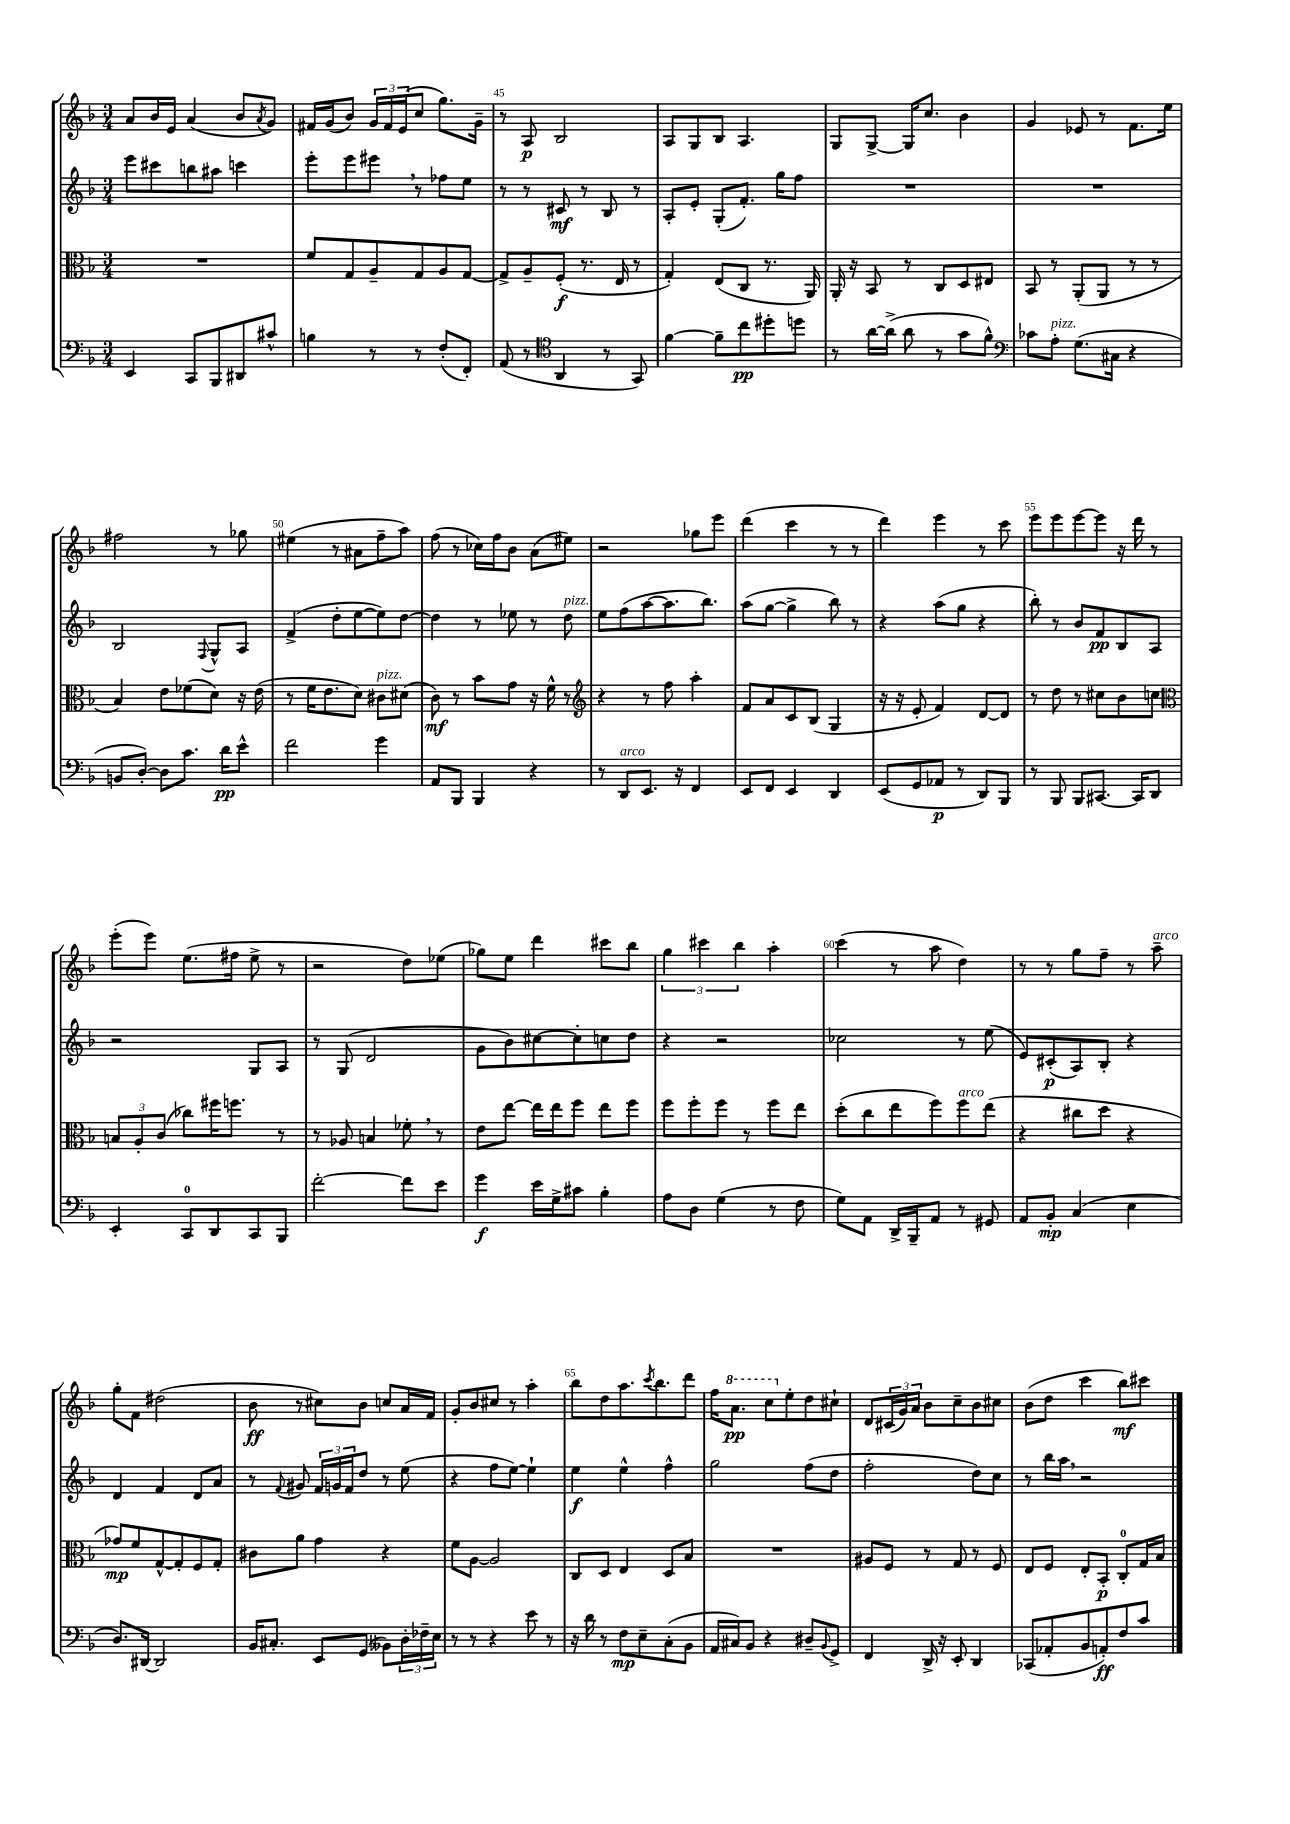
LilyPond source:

<<
\new StaffGroup <<
\new Staff = "s0" {
    \clef treble \key f \major \numericTimeSignature \time 3/4
    a'8 bes'16 e'16 a'4( bes'8 \acciaccatura { a'8 } g'8) |
    fis'16 g'16( bes'8) \tuplet 3/2 { g'16 fis'16 e'16( } c''8 g''8.) g'16-- |
    r8 a8\p bes2 |
    a8 g8 bes8 a4. |
    g8 g8~-> g16 c''8. bes'4 |
    g'4 ees'8 r8 f'8. e''16 |
    fis''2 r8 ges''8 |
    eis''4( r8 ais'8 f''8-- a''8) |
    f''8( r8 ces''16) f''16 bes'8 a'8( eis''8) |
    r2 ges''8 e'''8 |
    d'''4( c'''4 r8 r8 |
    d'''4) e'''4 r8 c'''8 |
    e'''8 e'''8 e'''8~ e'''8 r16 d'''16 r8 |
    e'''8-.( e'''8) e''8.( fis''16 e''8-> r8 |
    r2 d''8) ees''8( |
    ges''8) e''8 d'''4 cis'''8 bes''8 |
    \tuplet 3/2 { g''4 cis'''4 bes''4 } a''4-. |
    c'''4( r8 a''8 d''4) |
    r8 r8 g''8 f''8-- r8 a''8--^\markup { \italic "arco" } |
    g''8-. f'8 dis''2( |
    bes'8\ff r8 cis''8) bes'8 c''8 a'16 f'16 |
    g'8-. bes'8 cis''8 r8 a''4-. |
    bes''8 d''8 a''8. \acciaccatura { c'''8 } bes''8. d'''8 |
    f''16 \ottava #1 a''8.\pp c'''8 \ottava #0 e''8-. d''8 cis''8-! |
    d'8 \tuplet 3/2 { cis'16( g'16) a'16 } bes'8 c''8-- bes'8 cis''8 |
    bes'8( d''8 c'''4 bes''8\mf) cis'''8 \bar "|." |
}
\new Staff = "s1" {
    \clef treble \key f \major \numericTimeSignature \time 3/4
    e'''8 cis'''8 b''8 ais''8 c'''4 |
    e'''8-. e'''8 eis'''8 \breathe r8 fes''8 e''8 |
    r8 r8 cis'8\mf r8 bes8 r8 |
    a8-. e'8-. g8-.( f'8.-.) g''16 f''8 |
    R2. |
    R2. |
    bes2 \appoggiatura { f8 } g8-^ a8 |
    f'4->( d''8-. e''8~ e''8) d''8~ |
    d''4 r8 ees''8 r8 d''8^\markup { \italic "pizz." } |
    e''8 f''8( a''8~ a''8. bes''8.) |
    a''8( g''8~ g''4-> bes''8) r8 |
    r4 a''8( g''8 r4 |
    bes''8-.) r8 bes'8 f'8\pp bes8 a8 |
    r2 g8 a8 |
    r8 g8( d'2 |
    g'8 bes'8) cis''8~ cis''8-. c''8 d''8 |
    r4 r2 |
    ces''2 r8 e''8( |
    e'8) cis'8-.\p( a8) bes8-. r4 |
    d'4 f'4 d'8 a'8 |
    r8 \appoggiatura { f'8 } gis'8 \tuplet 3/2 { f'16 g'16 f'16 } d''8 r8 e''8( |
    r4 f''8 e''8~) e''4-! |
    e''4\f e''4-^ f''4-^ |
    g''2 f''8( d''8 |
    f''2-. d''8) c''8 |
    r8 bes''16 a''16 \breathe r2 \bar "|." |
}
\new Staff = "s2" {
    \clef alto \key f \major \numericTimeSignature \time 3/4
    R2. |
    f'8 g8 a8-- g8 a8 g8~ |
    g8-> a8-- f8-.\f( r8. e16 r8 |
    g4-.) e8( c8 r8. a,16) |
    a,16-. r16 bes,8 r8 c8 d8 eis8 |
    bes,8 r8 a,8-.( a,8 r8 r8 |
    bes4) e'8 fes'8( d'8) r16 e'16( |
    r8 f'16 e'8. d'8) cis'8^\markup { \italic "pizz." } dis'8( |
    c'8\mf) r8 bes'8 g'8 r16 f'16-^ r8 |
    \clef treble r4 r8 f''8 a''4-. |
    f'8 a'8 c'8 bes8( g4 |
    r16 r16 e'8-. f'4) d'8~ d'8 |
    r8 d''8 r8 cis''8 bes'8 c''8 |
    \clef alto \tuplet 3/2 { b8 a8-. c'8( } ces''8) fis''16 f''8. r8 |
    r8 aes8 b4 fes'8-. \breathe r8 |
    e'8 e''8~ e''16 e''16 f''8 e''8 f''8 |
    f''8 f''8-. f''8 r8 f''8 e''8 |
    d''8-.( c''8 e''8 f''8) f''8^\markup { \italic "arco" } e''8( |
    r4 cis''8 d''8 r4 |
    ges'8\mp) f'8 g8~-^ g8-. f8 g8-. |
    cis'8 a'8 g'4 r4 |
    f'8 a8~ a2 |
    c8 d8 e4 d8 bes8 |
    R2. |
    ais8 f8 r8 g8 r8 f8 |
    e8 f8 e8-. bes,8-.\p c8-0-. g16 bes16 \bar "|." |
}
\new Staff = "s3" {
    \clef bass \key f \major \numericTimeSignature \time 3/4
    e,4 c,8 bes,,8 dis,8 cis'8-^ |
    b4 r8 r8 f8-.( f,8-.) |
    a,8( r8 \clef tenor a,4 r8 g,8) |
    f'4~ f'8-- c''8\pp dis''8-. d''8 |
    r8 a'16~ a'16->( a'8 r8 g'8 f'8-^) |
    \clef bass ces'8 a8-.^\markup { \italic "pizz." } g8.( cis16 r4 |
    b,8 d8~-.) d8 c'8. d'16\pp e'8-^ |
    f'2 g'4 |
    a,8 bes,,8 bes,,4 r4 |
    r8 d,8^\markup { \italic "arco" } e,8. r16 f,4 |
    e,8 f,8 e,4 d,4 |
    e,8( g,8 aes,8\p r8 d,8) bes,,8 |
    r8 bes,,8 bes,,8 cis,8.~ cis,16 d,8 |
    e,4-. c,8-0 d,8 c,8 bes,,8 |
    f'2~-. f'8 e'8 |
    g'4\f e'16 g16-> cis'8 bes4-. |
    a8 d8 g4( r8 f8 |
    g8) a,8 d,16-> bes,,16-- a,8 r8 gis,8 |
    a,8 bes,8-.\mp c4( e4 |
    d8.) dis,16~ dis,2 |
    bes,16 cis8.-. e,8 g,8( beses,8) \tuplet 3/2 { d16-. fes16-- e16 } |
    r8 r8 r4 e'8 r8 |
    r16 d'16 r8 f8\mp e8-- c8-.( bes,8 |
    a,16 cis16) bes,8 r4 dis8-- \appoggiatura { bes,8 } g,8-> |
    f,4 d,16-> r16 e,8-. d,4 |
    ces,8( aes,8-. bes,8 a,8-.\ff) f8 c'8 \bar "|." |
}
>>
>>
\layout { \context { \Score currentBarNumber = #43 \override BarNumber.break-visibility = ##(#f #t #t) barNumberVisibility = #(every-nth-bar-number-visible 5) } }
